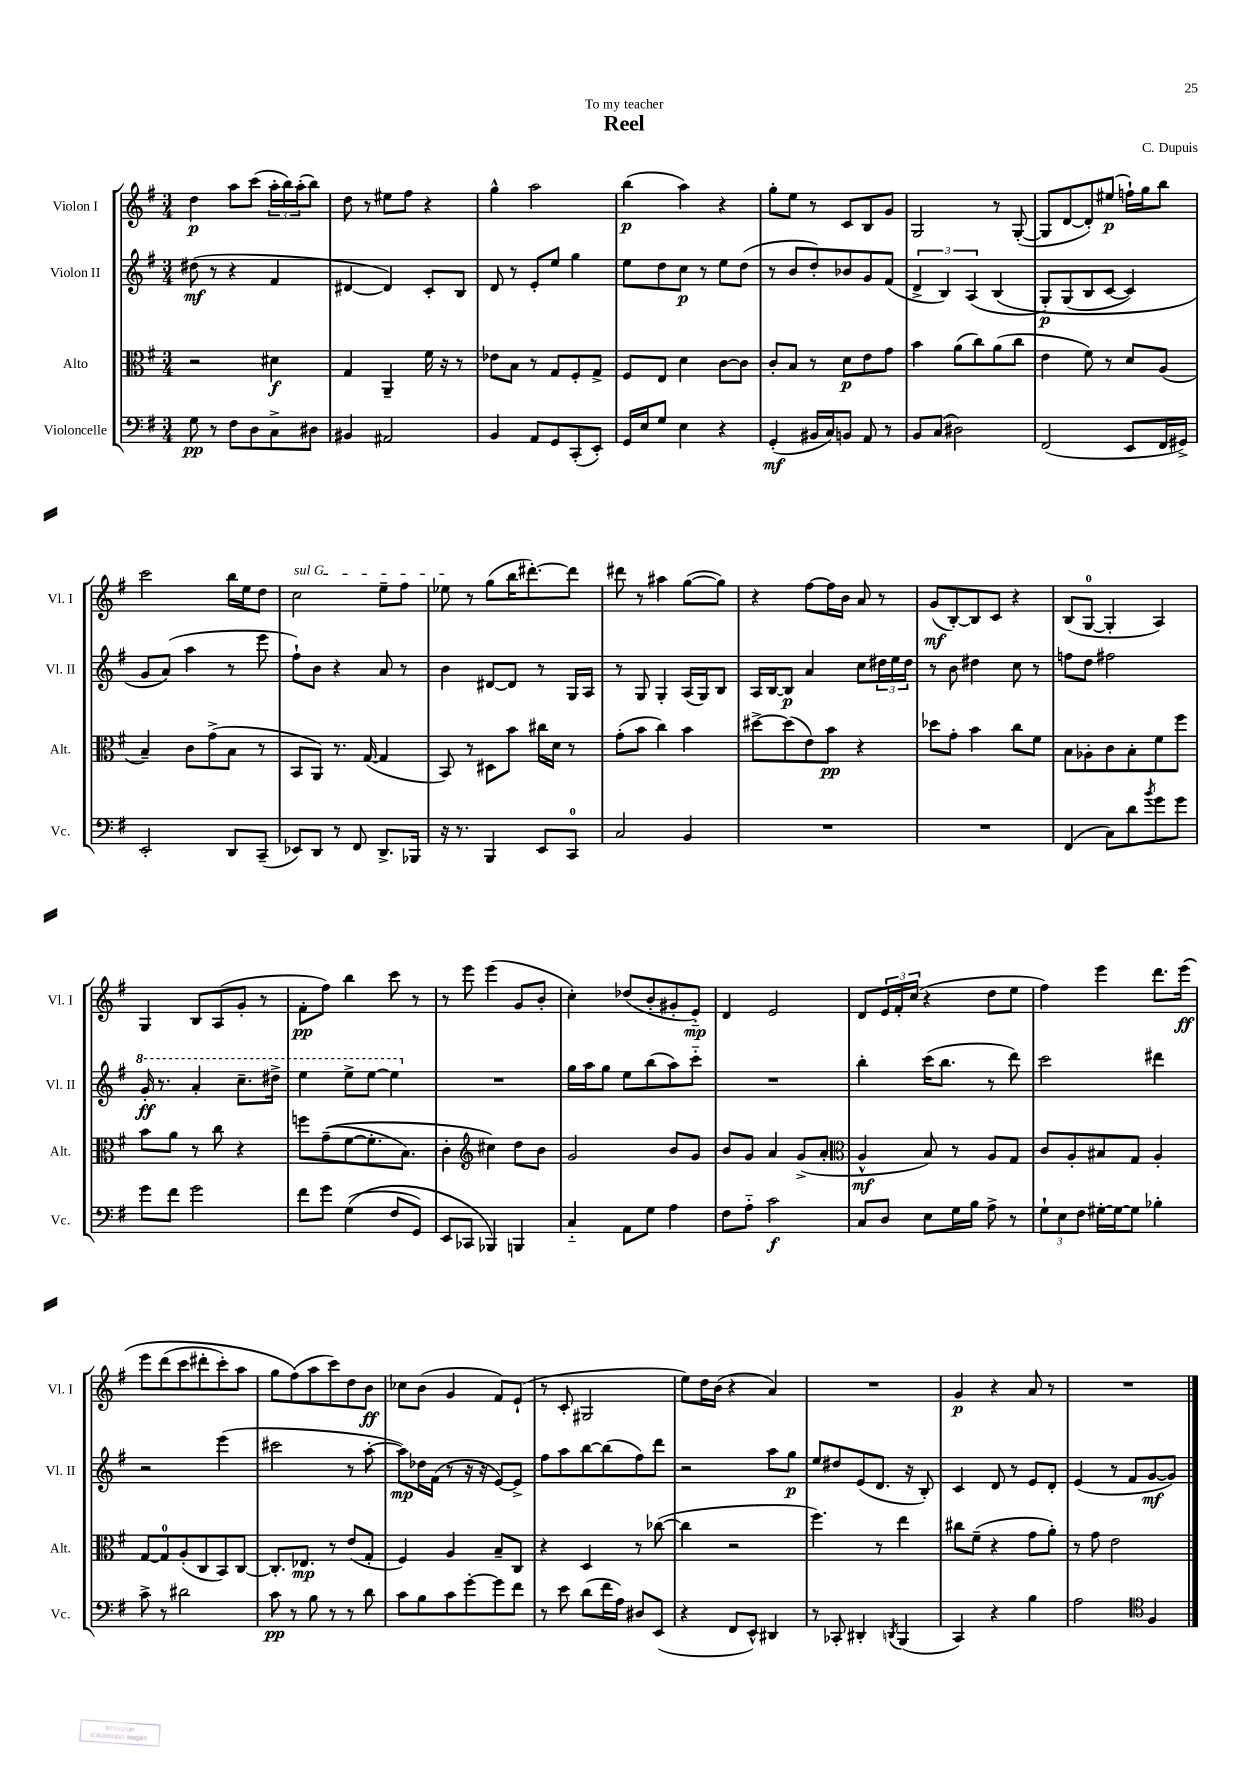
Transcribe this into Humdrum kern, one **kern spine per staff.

**kern	**dynam	**kern	**dynam	**kern	**dynam	**kern	**dynam
*part4	*part4	*part3	*part3	*part2	*part2	*part1	*part1
*staff4	*staff4	*staff3	*staff3	*staff2	*staff2	*staff1	*staff1
*I"Violoncelle	*	*I"Alto	*	*I"Violon II	*	*I"Violon I	*
*I'Vc.	*	*I'Alt.	*	*I'Vl. II	*	*I'Vl. I	*
*clefF4	*	*clefC3	*	*clefG2	*	*clefG2	*
*k[f#]	*	*k[f#]	*	*k[f#]	*	*k[f#]	*
*M3/4	*	*M3/4	*	*M3/4	*	*M3/4	*
=1	=1	=1	=1	=1	=1	=1	=1
8G\	pp	2r	.	(8dd#X\	mf	4dd\	p
8r	.	.	.	8r	.	.	.
8F#\L	.	.	.	4r	.	8aa\L	.
8D\	.	.	.	.	.	(8ccc\J	.
8C^\	.	4d#X\	f	4f#/	.	24aa'\LL	.
.	.	.	.	.	.	24bb\)	.
.	.	.	.	.	.	(24aa'\J	.
8D#X\J	.	.	.	.	.	8bb\J)	.
=2	=2	=2	=2	=2	=2	=2	=2
4BB#X/	.	4G/	.	[4d#X/	.	8dd\	.
.	.	.	.	.	.	8r	.
2AA#X/	.	4AA~/	.	4d#/])	.	8ee#X\L	.
.	.	.	.	.	.	8ff#\J	.
.	.	16f#\	.	8c'/L	.	4r	.
.	.	16r	.	.	.	.	.
.	.	8r	.	8B/J	.	.	.
=3	=3	=3	=3	=3	=3	=3	=3
4BB/	.	8e-X\L	.	8d/	.	4gg^^\	.
.	.	8B\J	.	8r	.	.	.
8AA/L	.	8r	.	8e'/L	.	2aa\	.
8GG/	.	8G/L	.	8ee/J	.	.	.
(8CC'/	.	8F#'/	.	4gg\	.	.	.
8EE'/J)	.	8G^/J	.	.	.	.	.
=4	=4	=4	=4	=4	=4	=4	=4
16GG/LL	.	8F#/L	.	8ee\L	.	(4bb\	p
16E/J	.	.	.	.	.	.	.
8G/J	.	8E/J	.	8dd\	.	.	.
4E\	.	4d\	.	8cc\J	p	4aa\)	.
.	.	.	.	8r	.	.	.
4r	.	[8c\L	.	8ee\L	.	4r	.
.	.	8c\J]	.	(8dd\J	.	.	.
=5	=5	=5	=5	=5	=5	=5	=5
(4GG'/	mf	8c'/L	.	8r	.	8gg'\L	.
.	.	8B/J	.	8b/L	.	8ee\J	.
16BB#X/LL	.	8r	.	8dd'/)	.	8r	.
16C/J)	.	.	.	.	.	.	.
8BBn/J	.	8d\L	p	8b-X/	.	8c/L	.
8AA/	.	8e\	.	8g/	.	8B/	.
8r	.	8g\J	.	(8f#/J	.	8g/J	.
=6	=6	=6	=6	=6	=6	=6	=6
8BB/L	.	4b\	.	6d^/	.	2G/	.
(8C/J	.	.	.	.	.	.	.
.	.	.	.	6B/)	.	.	.
2D#X\)	.	(8a\L	.	.	.	.	.
.	.	.	.	(6A/	.	.	.
.	.	8cc\)	.	.	.	.	.
.	.	(8a\	.	(4B/	.	8r	.
.	.	8cc\J	.	.	.	([8G'/	.
=7	=7	=7	=7	=7	=7	=7	=7
(2FF#/	.	4e\	.	8G'/L)	p	8G/L]	.
.	.	.	.	(8G/	.	[8d/	.
.	.	8f#\)	.	8B/	.	8d'/])	.
.	.	8r	.	[8c/J	.	(8ee#X/J	p
8EE/L	.	8d/L	.	4c/])	.	16ffn`\LL)	.
.	.	.	.	.	.	16gg\J	.
16FF#/L	.	(8A/J	.	.	.	8bb\J	.
16GG#X^/JJ)	.	.	.	.	.	.	.
!!LO:LB:g=z
=8	=8	=8	=8	=8	=8	=8	=8
2EE'/	.	4B~/)	.	8g/L	.	2ccc\	.
.	.	.	.	(8a/J)	.	.	.
.	.	8c\L	.	4aa\	.	.	.
.	.	(8g^\	.	.	.	.	.
8DD/L	.	8B\J	.	8r	.	16bb\LL	.
.	.	.	.	.	.	16ee\J	.
(8CC~/J	.	8r	.	8eee\	.	8dd\J	.
=9	=9	=9	=9	=9	=9	=9	=9
!	!	!	!	!	!	!LO:TX:a:i:t=sul G	!
8EE-X/L)	.	8BB/L	.	8ff#`\L)	.	2cc\	.
8DD/J	.	8AA/J)	.	8b\J	.	.	.
8r	.	8.r	.	4r	.	.	.
8FF#/	.	.	.	.	.	.	.
.	.	([16G/	.	.	.	.	.
8.DD^/L	.	4G/]	.	8a/	.	8ee~\L	.
.	.	.	.	8r	.	8ff#\J	.
16BBB-X/Jk	.	.	.	.	.	.	.
=10	=10	=10	=10	=10	=10	=10	=10
16r	.	8BB/)	.	4b\	.	8ee-X\	.
8.r	.	.	.	.	.	.	.
.	.	8r	.	.	.	8r	.
4BBB/	.	8D#X\L	.	[8d#X/L	.	(8gg\L	.
.	.	8b\J	.	8d#/J]	.	16bb\K	.
.	.	.	.	.	.	[8.ddd#X'\)	.
8EE/L	.	16cc#X\LL	.	8r	.	.	.
.	.	16d\JJ	.	.	.	.	.
8CC/J	.	8r	.	16G/LL	.	8ddd#\J]	.
.	.	.	.	16A/JJ	.	.	.
=11	=11	=11	=11	=11	=11	=11	=11
2C/	.	(8g'\L	.	8r	.	8ddd#X\	.
.	.	8b\J	.	8G/	.	8r	.
.	.	4cc\)	.	4G'/	.	4aa#X\	.
4BB/	.	4b\	.	(16A/LL	.	([8gg\L	.
.	.	.	.	16G/J)	.	.	.
.	.	.	.	8B/J	.	8gg\J])	.
=12	=12	=12	=12	=12	=12	=12	=12
2.r	.	[8dd#X^\L	.	16A/LL	.	4r	.
.	.	.	.	[16B/J	.	.	.
.	.	(8dd#\]	.	8B/J]	p	.	.
.	.	8e\)	.	4a/	.	[8ff#\L	.
.	.	8b\J	pp	.	.	16ff#\L]	.
.	.	.	.	.	.	16b\JJ	.
.	.	4r	.	8cc\L	.	8a/	.
.	.	.	.	24dd#X\L	.	8r	.
.	.	.	.	24ee\	.	.	.
.	.	.	.	24dd#\JJ	.	.	.
=13	=13	=13	=13	=13	=13	=13	=13
2.r	.	8dd-X\L	.	8r	.	(8g/L	mf
.	.	8g'\J	.	8b\	.	[8B'/)	.
.	.	4b\	.	4dd#X\	.	8B/]	.
.	.	.	.	.	.	8c/J	.
.	.	8cc\L	.	8cc\	.	4r	.
.	.	8f#\J	.	8r	.	.	.
=14	=14	=14	=14	=14	=14	=14	=14
(4FF#/	.	8B\L	.	8ffn\L	.	(8B/L	.
.	.	8A-X'\	.	8dd\J	.	[8G/J	.
8C\L)	.	8c\	.	2ff#X\	.	4G'/]	.
8d\	.	8B'\	.	.	.	.	.
8qb/	.	.	.	.	.	.	.
8g\	.	8f#\	.	.	.	4A/)	.
8g\J	.	8ff#\J	.	.	.	.	.
!!LO:LB:g=z
=15	=15	=15	=15	=15	=15	=15	=15
*	*	*	*	*8va	*	*	*
8g\L	.	8b\L	.	16gg'/	ff	4G/	.
.	.	.	.	8.r	.	.	.
8f#\J	.	8a\J	.	.	.	.	.
2g\	.	8r	.	4aa'/	.	8B/L	.
.	.	8cc\	.	.	.	(8A/	.
.	.	4r	.	8.ccc~\L	.	8g'/J	.
.	.	.	.	.	.	8r	.
.	.	.	.	16ddd#X^\Jk	.	.	.
=16	=16	=16	=16	=16	=16	=16	=16
8f#\L	.	8ffn\L	.	4eee\	.	8f#'\L	pp
8g\J	.	((8g~\	.	.	.	8ff#\J)	.
((4G\	.	[8f#\	.	8eee^\L	.	4bb\	.
.	.	8.f#'\]	.	[8eee\J	.	.	.
8F#/L	.	.	.	4eee\]	.	8ccc\	.
.	.	8.B\J)	.	.	.	.	.
8GG/J)	.	.	.	.	.	8r	.
=17	=17	=17	=17	=17	=17	=17	=17
*	*	*	*	*X8va	*	*	*
8EE/L	.	4c'\	.	2.r	.	8r	.
8CC-X/J	.	.	.	.	.	8eee\	.
*	*	*clefG2	*	*	*	*	*
4BBB-X/)	.	4cc#X\)	.	.	.	(4eee\	.
4BBBn/	.	8dd\L	.	.	.	8g/L	.
.	.	8b\J	.	.	.	8b'/J	.
=18	=18	=18	=18	=18	=18	=18	=18
4C/	.	2g/	.	16gg\LL	.	4cc'\)	.
.	.	.	.	16aa\J	.	.	.
.	.	.	.	8gg\J	.	.	.
8AA\L	.	.	.	8ee\L	.	(8dd-X/L	.
8G\J	.	.	.	(8bb\	.	8b'/	.
4A\	.	8b/L	.	8aa\)	.	8g#X'/	.
.	.	8g/J	.	8ccc\J	.	8e/J)	mp
=19	=19	=19	=19	=19	=19	=19	=19
8F#\L	.	8b/L	.	2.r	.	4d/	.
8A\J	.	8g/J	.	.	.	.	.
2c\	f	4a/	.	.	.	2e/	.
.	.	(8g^/L	.	.	.	.	.
.	.	8a'/J	.	.	.	.	.
=20	=20	=20	=20	=20	=20	=20	=20
*	*	*clefC3	*	*	*	*	*
8C/L	.	4A^^/	mf	4bb'\	.	8d/L	.
8D/J	.	.	.	.	.	24e/L	.
.	.	.	.	.	.	24f#'/	.
.	.	.	.	.	.	(24cc/JJ	.
8E\L	.	8B/)	.	(16ccc\KL	.	4r	.
.	.	.	.	8.bb\J	.	.	.
16G\L	.	8r	.	.	.	.	.
16B\JJ	.	.	.	.	.	.	.
8A^\	.	8A/L	.	8r	.	8dd\L	.
8r	.	8G/J	.	8ddd\)	.	8ee\J	.
=21	=21	=21	=21	=21	=21	=21	=21
12G`\L	.	8c/L	.	2ccc\	.	4ff#\)	.
12E\	.	.	.	.	.	.	.
.	.	8A'/	.	.	.	.	.
12F#\J	.	.	.	.	.	.	.
[16G#X'\LL	.	8B#X/	.	.	.	4eee\	.
16G#\J_	.	.	.	.	.	.	.
8G#\J]	.	8G/J	.	.	.	.	.
4B-X'\	.	4A'/	.	4ddd#X\	.	8.ddd\L	.
.	.	.	.	.	.	(16eee\Jk	ff
!!LO:LB:g=z
=22	=22	=22	=22	=22	=22	=22	=22
8c^\	.	[8G/L	.	2r	.	8eee\L	.
8r	.	8G/]	.	.	.	(8ddd\	.
2d#X\	.	(8A'/	.	.	.	8ccc\	.
.	.	8C/	.	.	.	8ddd#X'\	.
.	.	8BB/)	.	(4eee\	.	8ccc'\)	.
.	.	[8C/J	.	.	.	8aa\J	.
=23	=23	=23	=23	=23	=23	=23	=23
8c\	pp	8.C'/L]	.	2ccc#X\	.	8gg\L	.
8r	.	.	.	.	.	(8ff#\)	.
.	.	8.E-X/J	mp	.	.	.	.
8B\	.	.	.	.	.	8aa\	.
8r	.	8r	.	.	.	8ccc\)	.
8r	.	(8e/L	.	8r	.	8dd\	.
8d\	.	8G'/J	.	[8aa'\	.	8b\J	ff
=24	=24	=24	=24	=24	=24	=24	=24
8c\L	.	4F#/)	.	8aa\L])	mp	8cc-X\L	.
8B\	.	.	.	16dd-X\L	.	(8b\J	.
.	.	.	.	(16f#\JJ	.	.	.
8c\	.	4A/	.	8r	.	4g/	.
[8g'\	.	.	.	16r	.	.	.
.	.	.	.	16r	.	.	.
8g\]	.	8B~/L	.	[8e/L)	.	8f#/L)	.
8f#\J	.	8C/J	.	8e^/J]	.	(8e`/J	.
=25	=25	=25	=25	=25	=25	=25	=25
8r	.	4r	.	8ff#\L	.	8r	.
8e\	.	.	.	8aa\	.	8c'/	.
(8d\L	.	4D/	.	[8bb\	.	2G#X/	.
16f#\L	.	.	.	(8bb\]	.	.	.
16A\JJ)	.	.	.	.	.	.	.
8D#X/L	.	8r	.	8ff#\)	.	.	.
(8EE/J	.	([8cc-X\	.	8ddd\J	.	.	.
=26	=26	=26	=26	=26	=26	=26	=26
4r	.	4cc-\]	.	2r	.	8ee\L)	.
.	.	.	.	.	.	16dd\L	.
.	.	.	.	.	.	(16b\JJ	.
8FF#/L	.	2r	.	.	.	4r	.
8EE^^/J)	.	.	.	.	.	.	.
4DD#X/	.	.	.	8aa\L	.	4a/)	.
.	.	.	.	8gg\J	p	.	.
=27	=27	=27	=27	=27	=27	=27	=27
8r	.	4.ff#\)	.	8ee/L	.	2.r	.
8CC-X'/	.	.	.	8dd#X/	.	.	.
4DD#X'/	.	.	.	(8e/	.	.	.
.	.	8r	.	8.d/J	.	.	.
8qDDn/	.	.	.	.	.	.	.
(4BBB/	.	4ee\	.	.	.	.	.
.	.	.	.	16r	.	.	.
.	.	.	.	8B'/)	.	.	.
=28	=28	=28	=28	=28	=28	=28	=28
4CC/)	.	8cc#X\L	.	4c/	.	4g/	p
.	.	(8f#~\J	.	.	.	.	.
4r	.	4r	.	8d/	.	4r	.
.	.	.	.	8r	.	.	.
4B\	.	8g\L	.	8e/L	.	8a/	.
.	.	8a'\J)	.	8d'/J	.	8r	.
=29	=29	=29	=29	=29	=29	=29	=29
2A\	.	8r	.	(4e/	.	2.r	.
.	.	8g\	.	.	.	.	.
.	.	2e\	.	8r	.	.	.
.	.	.	.	8f#/L	.	.	.
*clefC4	*	*	*	*	*	*	*
4F#/	.	.	.	[8g/	mf	.	.
.	.	.	.	8g/J])	.	.	.
==	==	==	==	==	==	==	==
*-	*-	*-	*-	*-	*-	*-	*-
